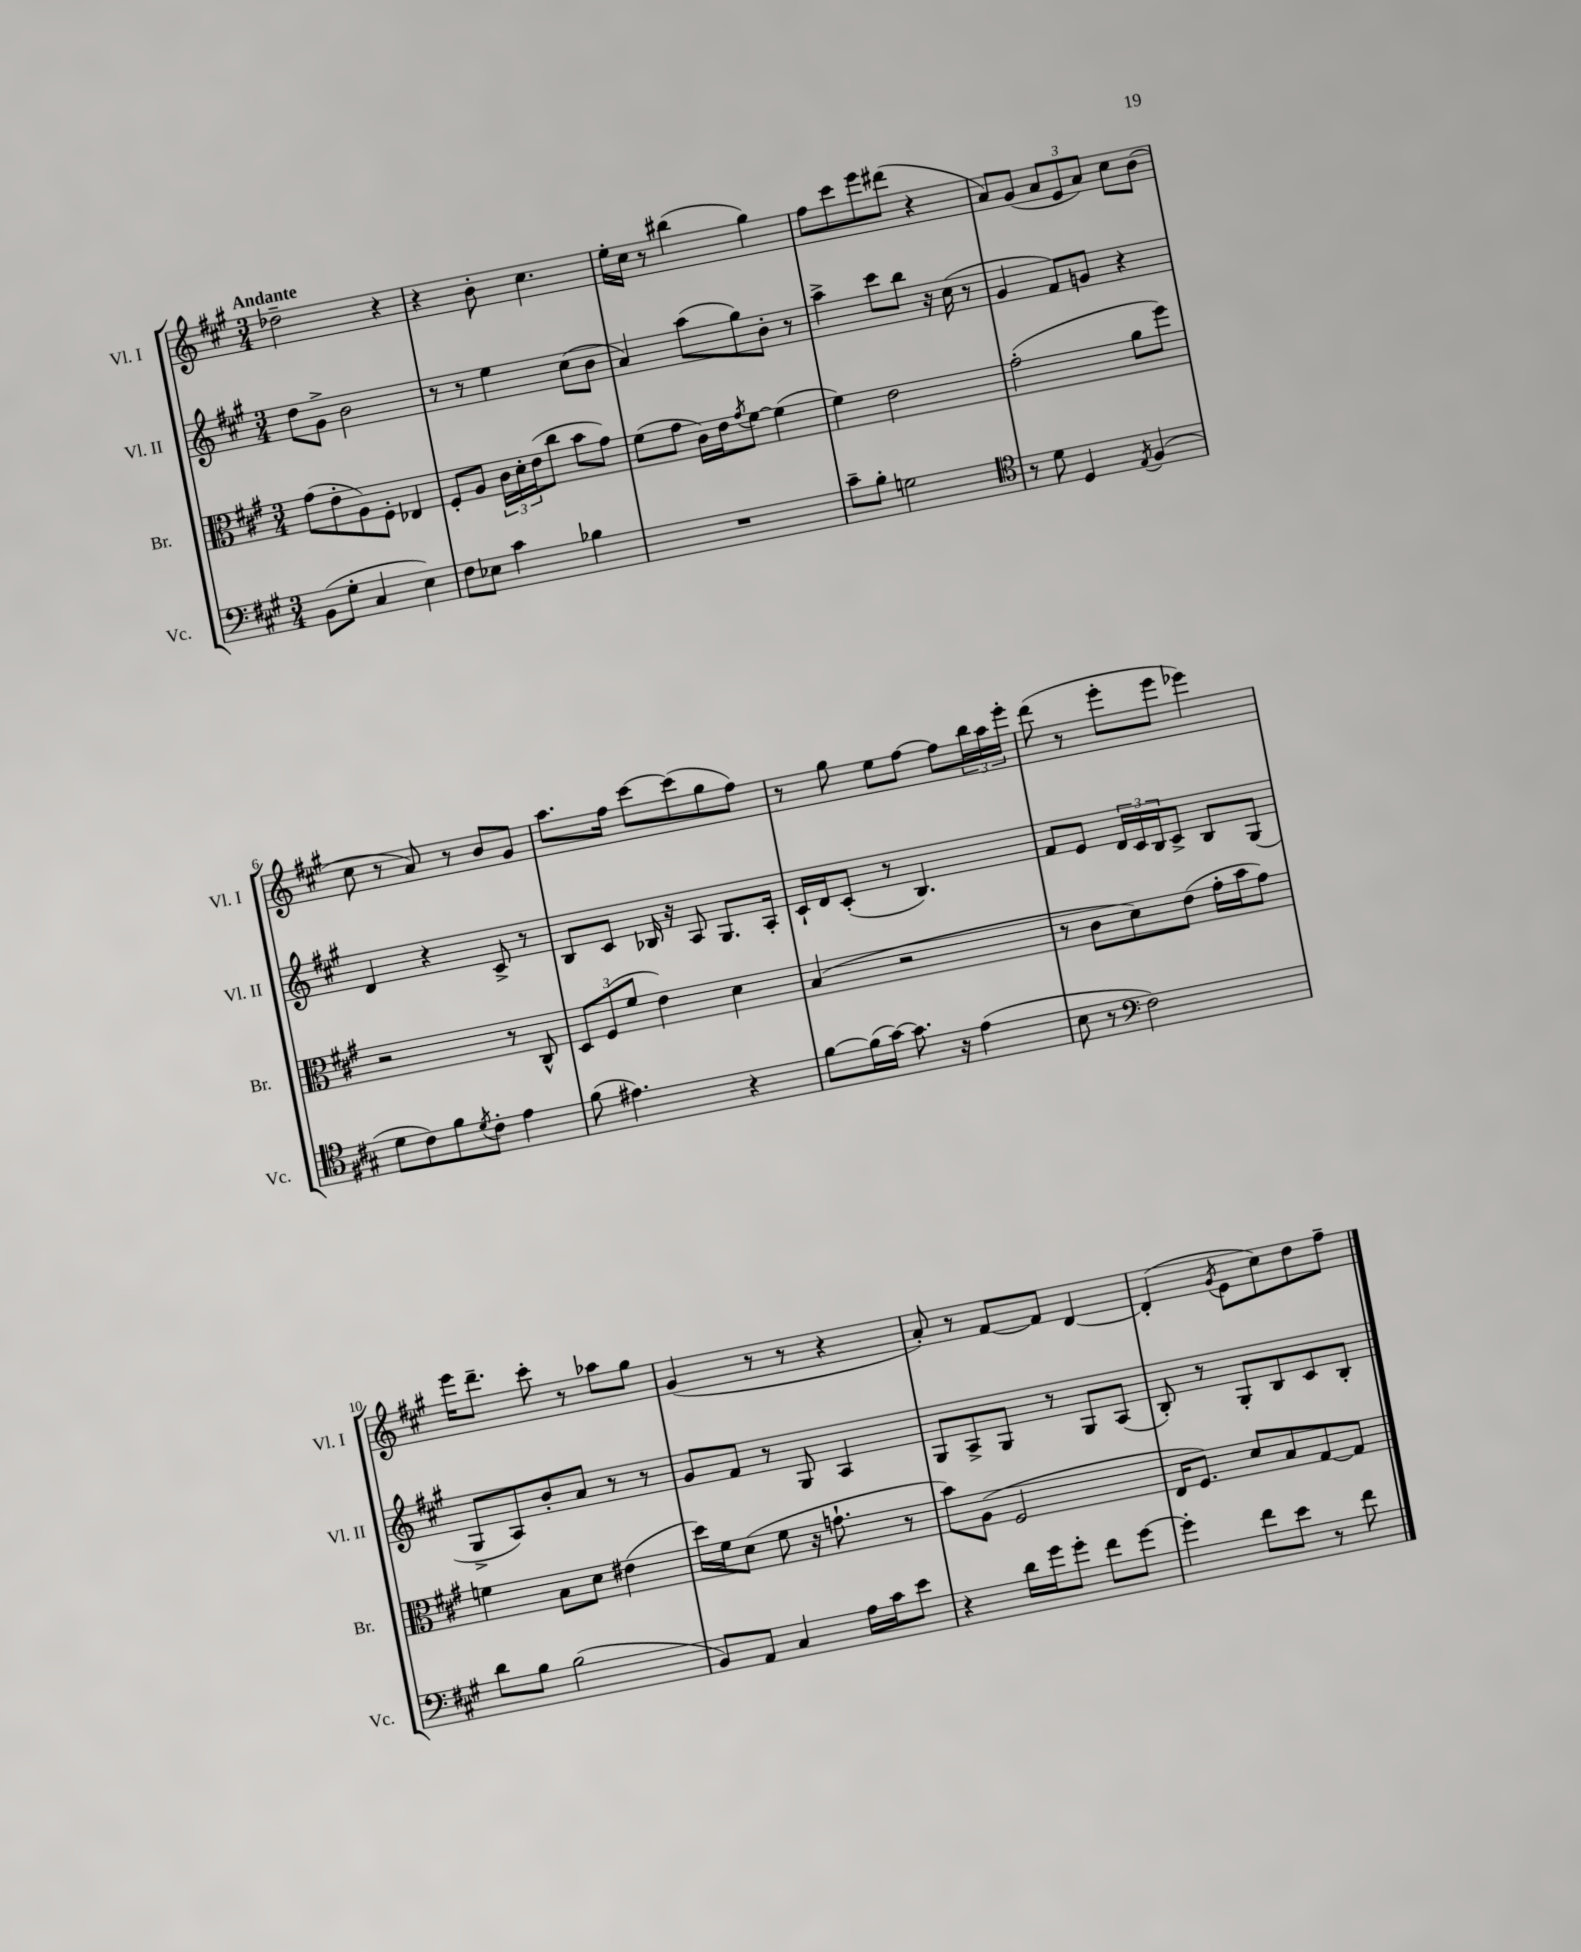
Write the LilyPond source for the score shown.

<<
\new StaffGroup <<
\new Staff = "s0" \with { instrumentName = "Vl. I" shortInstrumentName = "Vl. I" } {
    \clef treble \key a \major \numericTimeSignature \time 3/4 \tempo "Andante"
    des''2-- r4 |
    r4 b'8-. cis''4. |
    e''16-. cis''16 r8 bis''4( gis''4) |
    fis''8 cis'''8 e'''8 dis'''8( r4 |
    a'8) gis'8( \tuplet 3/2 { a'8 e'8 a'8) } cis''8 b'8( |
    cis''8 r8 a'8) r8 b'8 gis'8 |
    a''8. fis''16 cis'''8~ cis'''8( gis''8 fis''8) |
    r8 gis''8 e''8 fis''8~ fis''8 \tuplet 3/2 { b''16 a''16 e'''16-. } |
    d'''8( r8 e'''8-. e'''8 ees'''4) |
    e'''16 d'''8.-- cis'''8-. r8 aes''8 gis''8 |
    gis'4( r8 r8 r4 |
    a'8-.) r8 fis'8~ fis'8 d'4~ |
    d'4-.( \acciaccatura { gis'8 } e'8 cis''8) d''8 fis''8-- \bar "|." |
}
\new Staff = "s1" \with { instrumentName = "Vl. II" shortInstrumentName = "Vl. II" } {
    \clef treble \key a \major \numericTimeSignature \time 3/4
    d''8 gis'8-> b'2 |
    r8 r8 e''4 cis''8( b'8 |
    a'4) a''8( gis''8) b'8-. r8 |
    a''4-> cis'''8 b''8 r16 cis''16( r8 |
    gis'4 fis'8) g'8 r4 |
    d'4 r4 cis'8-> r8 |
    b8 cis'8 bes16 r16 a8 gis8. a16-. |
    cis'16-! d'16 cis'8-.( r8 b4.) |
    fis'8 e'8 \tuplet 3/2 { d'16 cis'16 b16 } cis'8-> b8 gis8( |
    gis8-> a8) b'8-. a'8 r8 r8 |
    gis'8 fis'8 r8 gis8 a4 |
    gis8 a8-> gis8 r8 gis8 a8( |
    b8-.) r8 gis8-. b8 cis'8 b8-. \bar "|." |
}
\new Staff = "s2" \with { instrumentName = "Br." shortInstrumentName = "Br." } {
    \clef alto \key a \major \numericTimeSignature \time 3/4
    gis'8( e'8-. a8) fis8-. ees4 |
    fis8-. a8 \tuplet 3/2 { cis'16 d'16-. e'16( } cis''8 b'8 gis'8) |
    fis'8( gis'8 cis'16) e'16 \acciaccatura { gis'8 } fis'8~ fis'4( |
    fis'4) e'2 |
    gis'2-.( a'8 fis''8) |
    r2 r8 cis8-^ |
    \tuplet 3/2 { d8 fis8( fis'8 } e'4) d'4 |
    b4( r2 |
    r8 cis'8 d'8) e'8( gis'16-. b'16 gis'8) |
    f'4 b8 d'8 eis'4( |
    d''16) fis'16 d'8( fis'8 r16 g'8.-! r8 |
    b'8) a8( fis2 |
    e16 fis8.) d'8 b8 gis8~ gis8 \bar "|." |
}
\new Staff = "s3" \with { instrumentName = "Vc." shortInstrumentName = "Vc." } {
    \clef bass \key a \major \numericTimeSignature \time 3/4
    b,8( gis8-. cis4 e4) |
    fis8 ees8 cis'4 bes4 |
    R2. |
    cis'8-- b8-. g2 |
    \clef tenor r8 d'8 d4 \acciaccatura { e8 } fis4( |
    d'8 cis'8) fis'8 \acciaccatura { d'8 } cis'8-. e'4 |
    fis'8( eis'4.) r4 |
    fis'8~ fis'16( gis'16~) gis'8. r16 e'4( |
    b8 r8 \clef bass fis2) |
    d'8 b8 b2( |
    b,8) a,8 cis4 a16 cis'16 e'8 |
    r4 d'16 gis'16 gis'8-. fis'8 gis'8~ |
    gis'4-. fis'8 e'8 r8 fis'8 \bar "|." |
}
>>
>>
